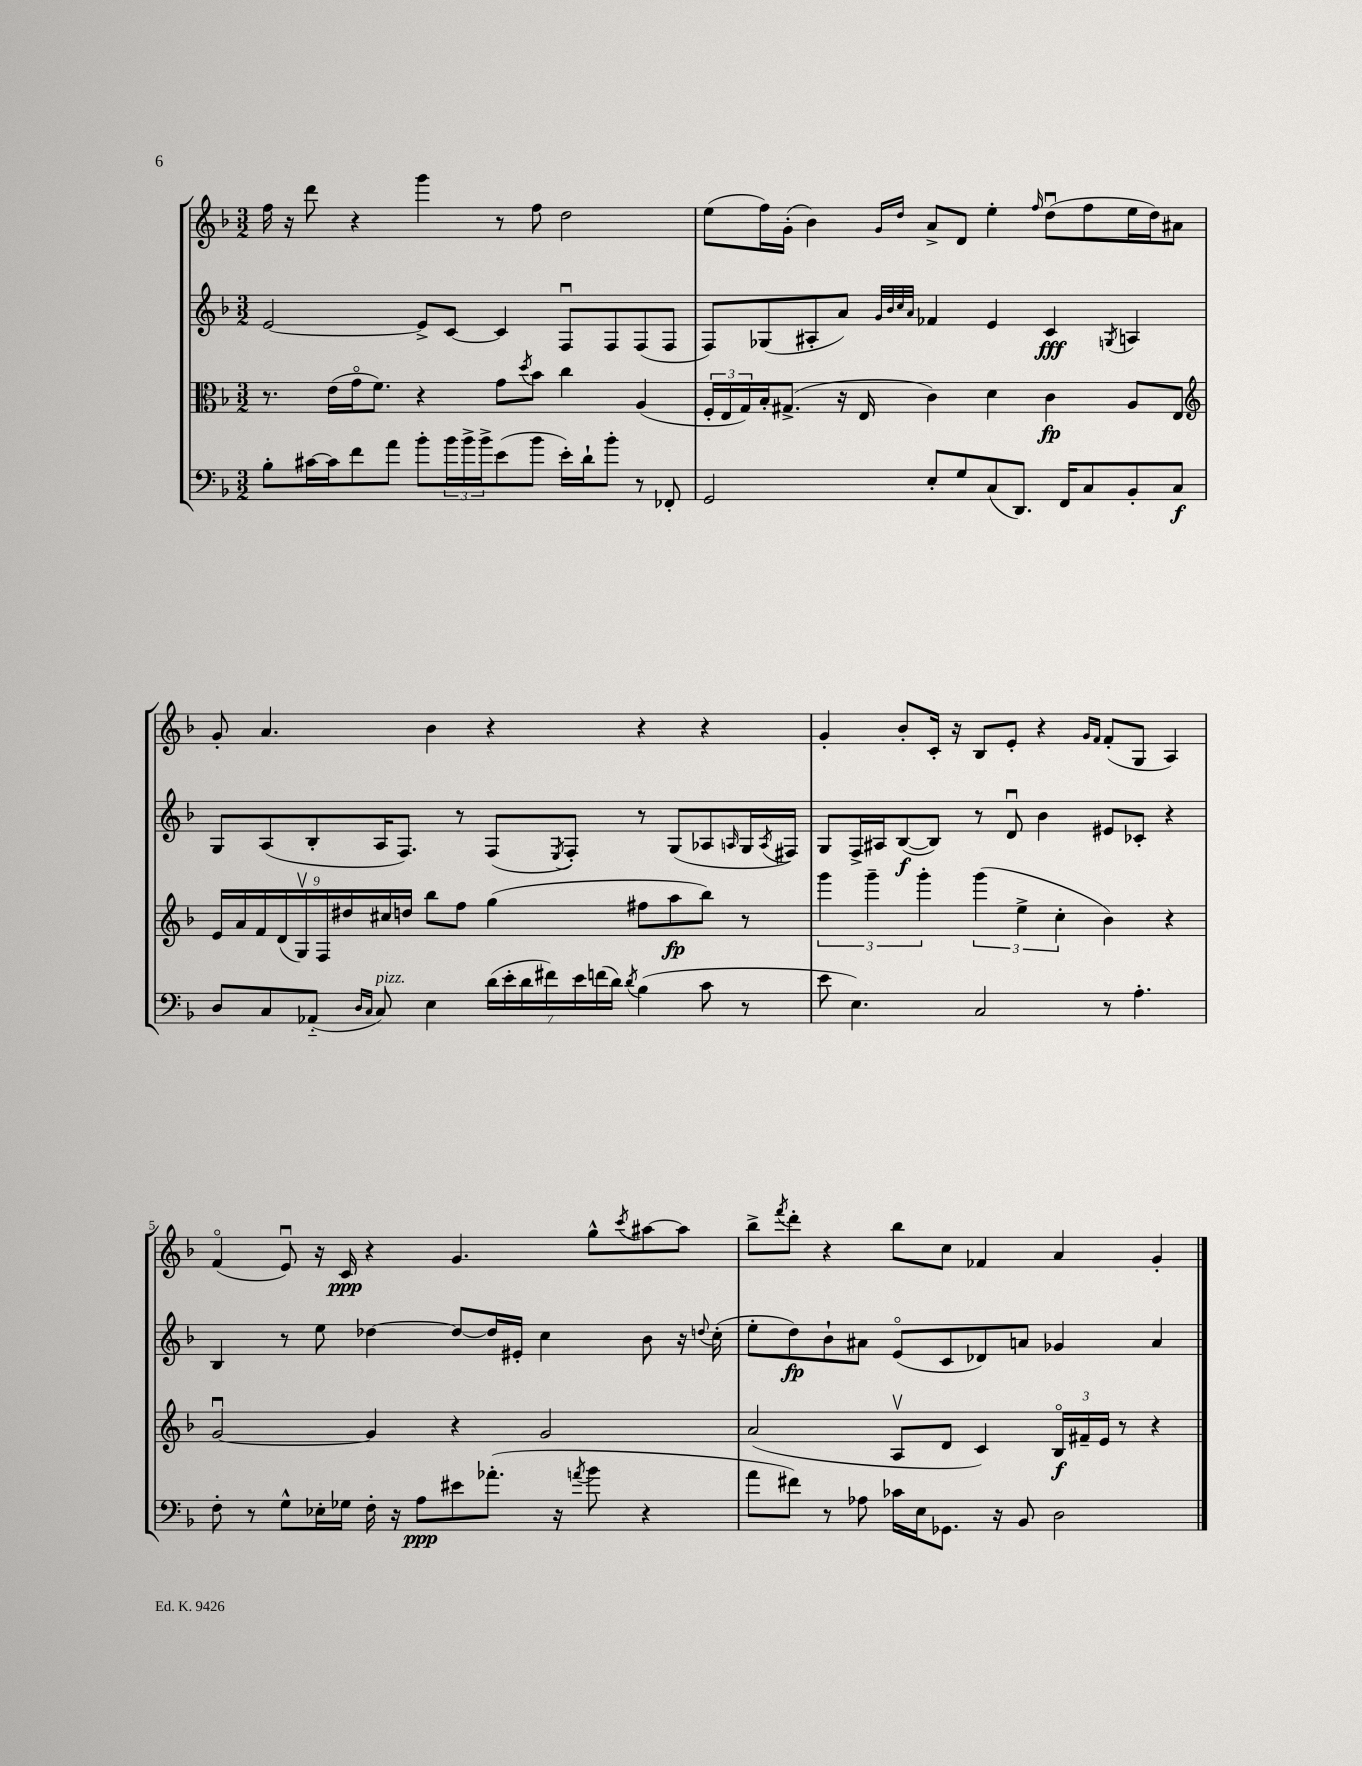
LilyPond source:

<<
\new StaffGroup <<
\new Staff = "s0" {
    \clef treble \key f \major \numericTimeSignature \time 3/2
    f''16 r16 d'''8 r4 g'''4 r8 f''8 d''2 |
    e''8( f''16) g'16-.( bes'4) \grace { g'16 d''16 } a'8-> d'8 e''4-. \grace { f''16 } d''8\downbow( f''8 e''16 d''16) ais'8 |
    g'8-. a'4. bes'4 r4 r4 r4 |
    g'4-. bes'8-. c'16-. r16 bes8 e'8-. r4 \grace { g'16 f'16 } f'8-.( g8 a4) |
    f'4\flageolet( e'8\downbow) r16 c'16\ppp r4 g'4. g''8-^ \acciaccatura { c'''8 } ais''8~ ais''8 |
    bes''8-> \acciaccatura { f'''8 } d'''8-. r4 bes''8 c''8 fes'4 a'4 g'4-. \bar "|." |
}
\new Staff = "s1" {
    \clef treble \key f \major \numericTimeSignature \time 3/2
    e'2~ e'8-> c'8~ c'4 f8\downbow f8 f8( f8 |
    f8) ges8( ais8-. a'8) \grace { g'32 bes'32 c''32 a'32 } fes'4 e'4 c'4\fff \acciaccatura { g8 } a4 |
    g8 a8( bes8-. a16 f8.) r8 f8( \acciaccatura { e8 } f8-.) r8 g8( aes8 \grace { a16 } g16 \acciaccatura { a8 } fis16) |
    g8 f16-> ais16 bes8~\f( bes8) r8 d'8\downbow bes'4 eis'8 ces'8-. r4 |
    bes4 r8 e''8 des''4~ des''8~ des''16 eis'16-. c''4 bes'8 r16 \appoggiatura { d''8 } c''16-.( |
    e''8-. d''8\fp) bes'8-! ais'8 e'8\flageolet( c'8 des'8) a'8 ges'4 a'4 \bar "|." |
}
\new Staff = "s2" {
    \clef alto \key f \major \numericTimeSignature \time 3/2
    r8. e'16( g'16\flageolet f'8.) r4 g'8 \acciaccatura { d''8 } bes'8 c''4 a4( |
    \tuplet 3/2 { f16-. e16 g16) } bes16-. gis8.->( r16 e16 c'4) d'4 c'4\fp a8 e8 |
    \clef treble \tuplet 9/8 { e'16 a'16 f'16 d'16( g16\upbow) f16 dis''16 cis''16 d''16 } bes''8 f''8 g''4( fis''8 a''8\fp bes''8) r8 |
    \tuplet 3/2 { g'''4 g'''4-- g'''4-. } \tuplet 3/2 { g'''4( e''4-> c''4-. } bes'4) r4 |
    g'2~\downbow g'4 r4 g'2 |
    a'2( a8\upbow d'8 c'4) \tuplet 3/2 { bes16\flageolet\f fis'16-- e'16 } r8 r4 \bar "|." |
}
\new Staff = "s3" {
    \clef bass \key f \major \numericTimeSignature \time 3/2
    bes8-. cis'16~ cis'16 f'8 a'8 bes'8-. \tuplet 3/2 { bes'16 bes'16-> bes'16-> } e'8( bes'8 e'16-.) d'16-! bes'8-. r8 fes,8-. |
    g,2 e8-. g8 c8( d,8.) f,16 c8 bes,8-. c8\f |
    d8 c8 aes,8-_( \grace { d16 c16 } c8^\markup { \italic "pizz." }) e4 \tuplet 7/4 { d'16( e'16-. d'16 fis'16) e'16 f'16( d'16) } \acciaccatura { d'8 } bes4( c'8 r8 |
    e'8 e4.) c2 r8 a4.-. |
    f8-. r8 g8-^ ees16-. ges16 f16-. r16 a8\ppp eis'8 aes'8.-.( r16 \acciaccatura { a'8 } bes'8 r4 |
    a'8 fis'8) r8 aes8 ces'16 e16 ges,8. r16 bes,8 d2 \bar "|." |
}
>>
>>
\layout { \context { \Score \override BarNumber.break-visibility = ##(#f #t #t) barNumberVisibility = #(every-nth-bar-number-visible 5) } }
